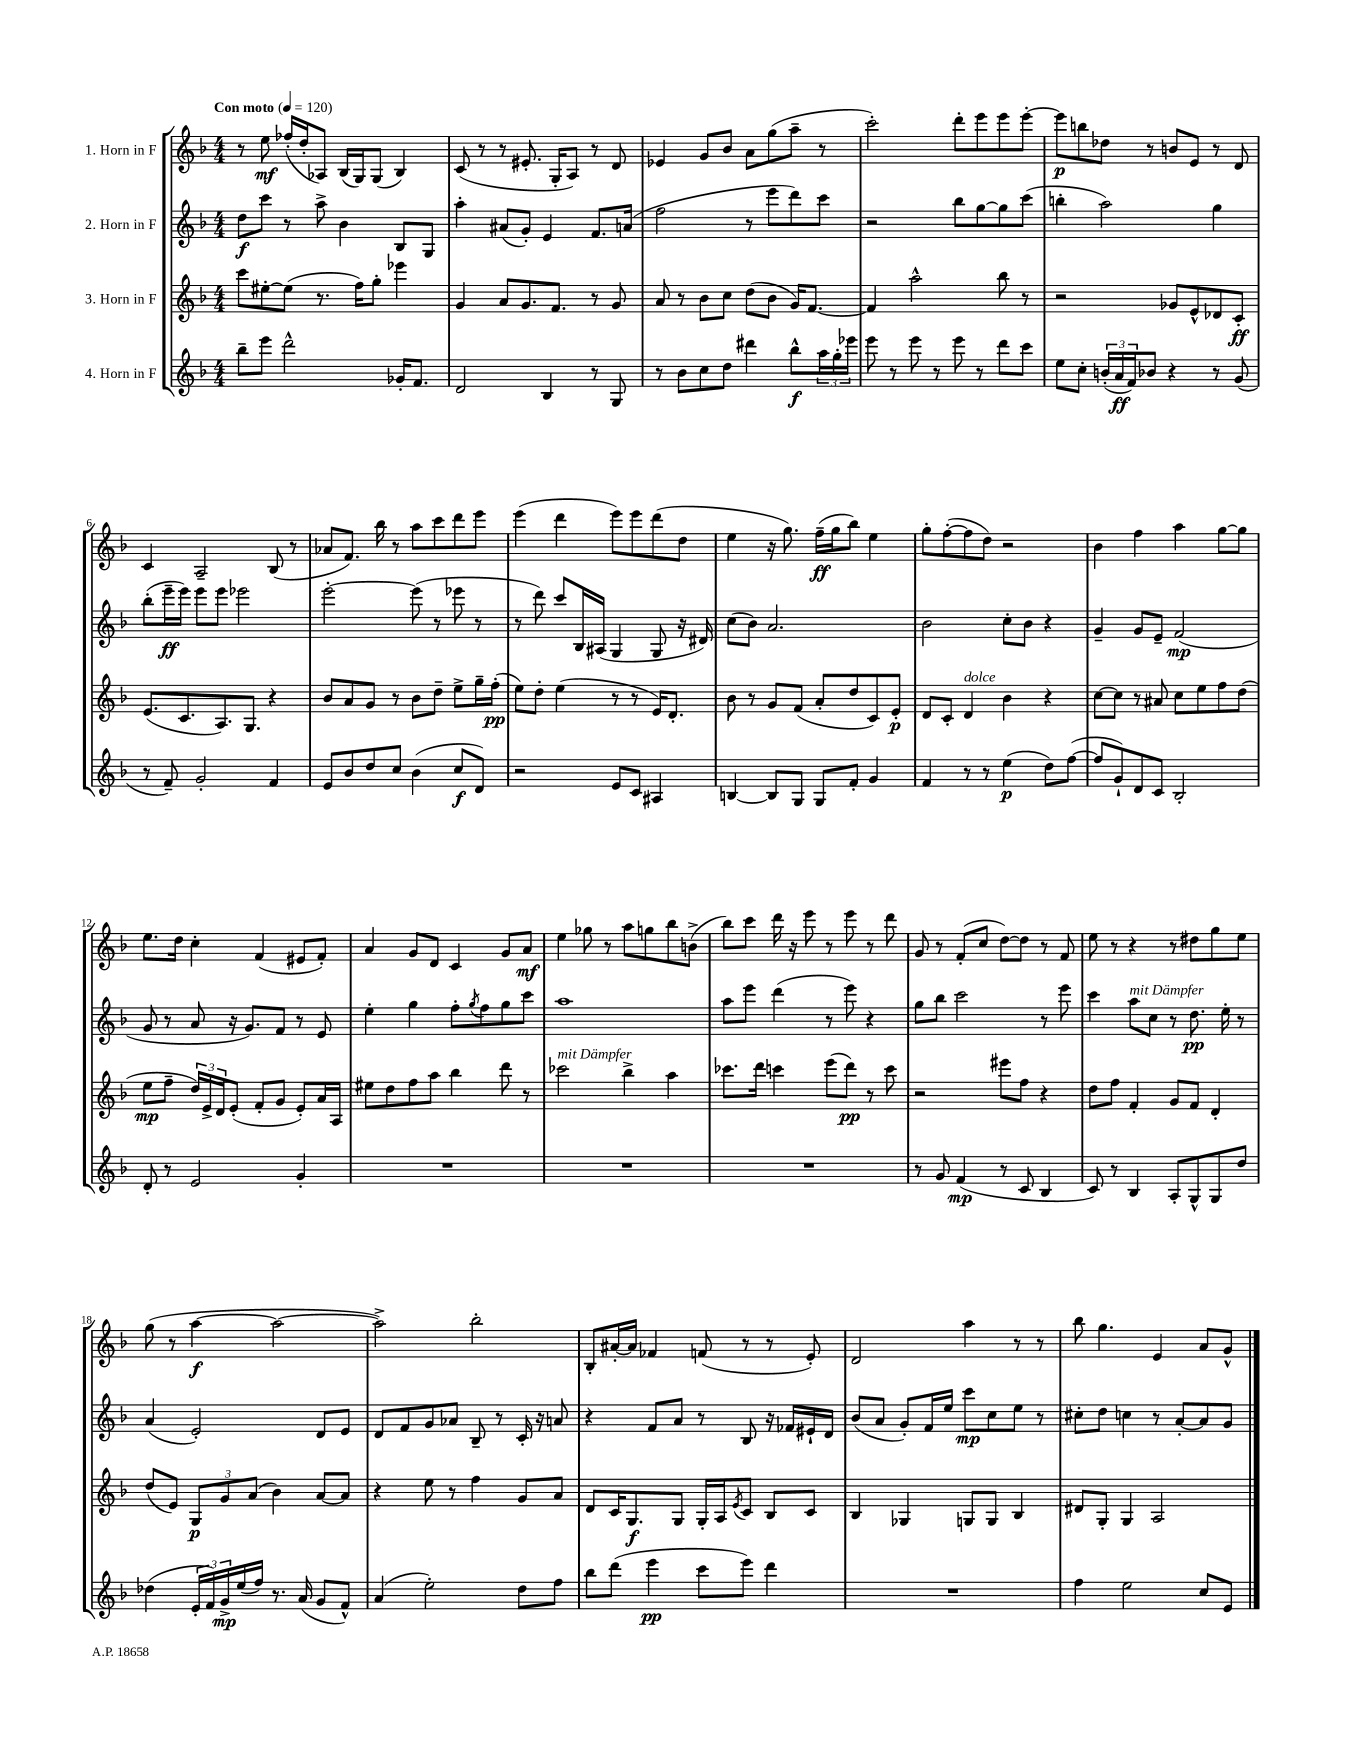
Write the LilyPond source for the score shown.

<<
\new StaffGroup <<
\new Staff = "s0" \with { instrumentName = "1. Horn in F" } {
    \clef treble \key f \major \numericTimeSignature \time 4/4 \tempo "Con moto" 4 = 120
    r8 e''8\mf fes''16-.( d''16-. aes8) bes16( g16) g8( bes4) |
    c'8( r8 r8 eis'8.-. g16-. a8) r8 d'8 |
    ees'4 g'8 bes'8 a'8 g''8( a''8-- r8 |
    c'''2-.) d'''8-. e'''8 e'''8 e'''8~-. |
    e'''8\p b''8 des''8 r8 b'8 e'8 r8 d'8 |
    c'4 a2-- bes8( r8 |
    aes'8 f'8.) bes''16 r8 a''8 c'''8 d'''8 e'''8 |
    e'''4( d'''4 e'''8) e'''8 d'''8( d''8 |
    e''4 r16 g''8.) f''16--\ff( g''16 bes''8) e''4 |
    g''8-. f''8~-.( f''8 d''8) r2 |
    bes'4 f''4 a''4 g''8~ g''8 |
    e''8. d''16 c''4-. f'4( eis'8 f'8-.) |
    a'4 g'8 d'8 c'4 g'8 a'8\mf |
    e''4 ges''8 r8 a''8 g''8 bes''8 b'8->( |
    bes''8) c'''8 d'''16 r16 e'''8 r8 e'''8 r8 d'''8 |
    g'8 r8 f'8-.( c''8 d''8~) d''8 r8 f'8 |
    e''8 r8 r4 r8 dis''8 g''8 e''8 |
    g''8( r8 a''4~\f a''2~ |
    a''2->) bes''2-. |
    bes8-. ais'16~-. ais'16 fes'4 f'8( r8 r8 e'8-.) |
    d'2 a''4 r8 r8 |
    bes''8 g''4. e'4 a'8 g'8-^ \bar "|." |
}
\new Staff = "s1" \with { instrumentName = "2. Horn in F" } {
    \clef treble \key f \major \numericTimeSignature \time 4/4
    d''8\f c'''8 r8 a''8-> bes'4 bes8 g8 |
    a''4-. ais'8( g'8-.) e'4 f'8. a'16( |
    f''2 r8 e'''8 d'''8) c'''8 |
    r2 bes''8 g''8~ g''8 c'''8( |
    b''4-. a''2) g''4 |
    bes''8-.( e'''16--\ff e'''16) e'''8 e'''8 ees'''2 |
    e'''2~-. e'''8( r8 ees'''8 r8 |
    r8 d'''8) c'''8 bes16 ais16( g4 g8 r16 dis'16) |
    c''8( bes'8) a'2. |
    bes'2 c''8-. bes'8 r4 |
    g'4-- g'8 e'8-- f'2\mp( |
    g'8 r8 a'8 r16 g'8.) f'8 r8 e'8 |
    e''4-. g''4 f''8-. \acciaccatura { g''8 } f''8 g''8 c'''8 |
    a''1 |
    a''8 e'''8 d'''4( r8 e'''8) r4 |
    g''8 bes''8 c'''2 r8 e'''8 |
    c'''4 a''8^\markup { \italic "mit Dämpfer" } c''8 r8 d''8.\pp e''16-. r8 |
    a'4( e'2-.) d'8 e'8 |
    d'8 f'8 g'8 aes'8 bes8-- r8 c'16-. r16 a'8 |
    r4 f'8 a'8 r8 bes8 r16 fes'16 eis'16-! d'16 |
    bes'8( a'8 g'8-.) f'16 e''16 c'''8\mp c''8 e''8 r8 |
    cis''8-. d''8 c''4 r8 a'8~-. a'8 g'8 \bar "|." |
}
\new Staff = "s2" \with { instrumentName = "3. Horn in F" } {
    \clef treble \key f \major \numericTimeSignature \time 4/4
    c'''8 eis''8~-. eis''8( r8. f''16) g''8-. ees'''4 |
    g'4 a'8 g'8. f'8. r8 g'8 |
    a'8 r8 bes'8 c''8 d''8( bes'8 g'16) f'8.~ |
    f'4 a''2-^ bes''8 r8 |
    r2 ges'8 e'8-^ des'8 c'8-.\ff |
    e'8.( c'8. a8.) g8. r4 |
    bes'8 a'8 g'8 r8 bes'8 d''8-- e''8-> g''16-- f''16-.\pp( |
    e''8) d''8-. e''4( r8 r8 e'16) d'8.-. |
    bes'8 r8 g'8 f'8( a'8-. d''8 c'8) e'8-.\p |
    d'8 c'8-. d'4^\markup { \italic "dolce" } bes'4 r4 |
    c''8~ c''8 r8 ais'8 c''8 e''8 f''8 d''8( |
    e''8\mp f''8-- \tuplet 3/2 { d''16) e'16-> d'16 } e'8-.( f'8-. g'8 e'8-.) a'16 a16 |
    eis''8 d''8 f''8 a''8 bes''4 d'''8 r8 |
    ces'''2^\markup { \italic "mit Dämpfer" } bes''4-> a''4 |
    ces'''8. d'''16 c'''4 e'''8( d'''8\pp) r8 c'''8 |
    r2 eis'''8 f''8 r4 |
    d''8 f''8 f'4-. g'8 f'8 d'4-. |
    d''8( e'8) \tuplet 3/2 { g8\p g'8 a'8( } bes'4) a'8~ a'8 |
    r4 e''8 r8 f''4 g'8 a'8 |
    d'8 c'16 g8.\f g8 g16-. a16 \acciaccatura { e'8 } c'8 bes8 c'8 |
    bes4 ges4 g8 g8 bes4 |
    dis'8 g8-. g4 a2 \bar "|." |
}
\new Staff = "s3" \with { instrumentName = "4. Horn in F" } {
    \clef treble \key f \major \numericTimeSignature \time 4/4
    bes''8-- e'''8 d'''2-^ ges'16-. f'8. |
    d'2 bes4 r8 g8 |
    r8 bes'8 c''8 d''8 dis'''4 bes''8-^\f \tuplet 3/2 { a''16 g''16-. ees'''16 } |
    e'''8 r8 e'''8 r8 e'''8 r8 d'''8 c'''8 |
    e''8 c''8-. \tuplet 3/2 { b'16-.( a'16\ff f'16) } bes'8 r4 r8 g'8( |
    r8 f'8--) g'2-. f'4 |
    e'8 bes'8 d''8 c''8 bes'4( c''8\f d'8) |
    r2 e'8 c'8 ais4 |
    b4~ b8 g8 g8 f'8-. g'4 |
    f'4 r8 r8 e''4\p( d''8) f''8~( |
    f''8 g'8-!) d'8 c'8 bes2-. |
    d'8-. r8 e'2 g'4-. |
    R1 |
    R1 |
    R1 |
    r8 g'8 f'4\mp( r8 c'8 bes4 |
    c'8) r8 bes4 a8-. g8-^ g8 d''8 |
    des''4( \tuplet 3/2 { e'16-. f'16) g'16->\mp } e''16( f''16) r8. a'16( g'8 f'8-^) |
    a'4( e''2-.) d''8 f''8 |
    bes''8 d'''8( e'''4\pp c'''8 e'''8) d'''4 |
    R1 |
    f''4 e''2 c''8 e'8 \bar "|." |
}
>>
>>
